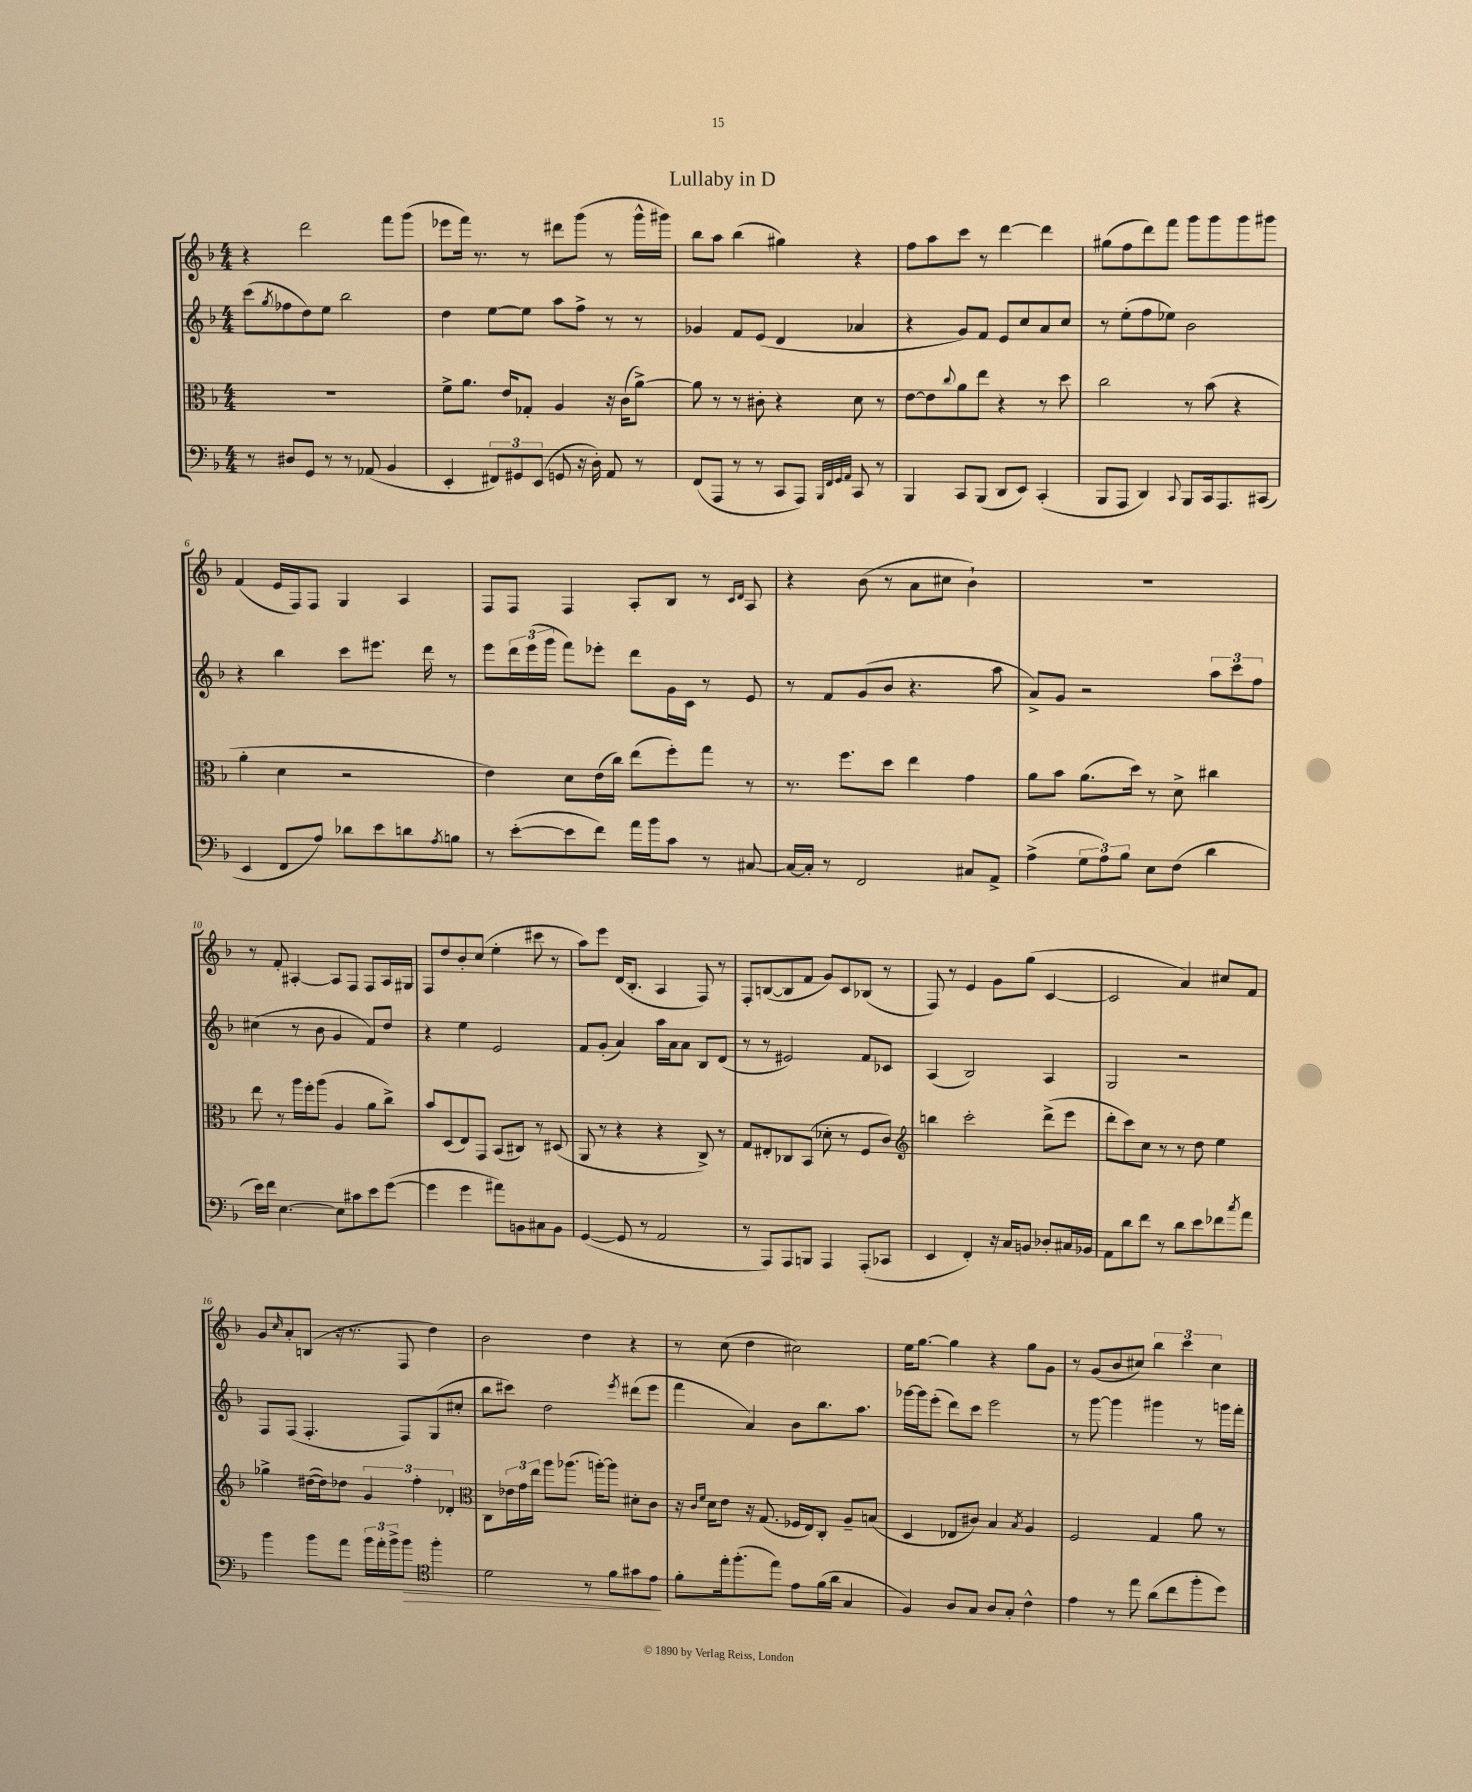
\header { title = "Lullaby in D" }
<<
\new StaffGroup <<
\new Staff = "s0" {
    \clef treble \key f \major \numericTimeSignature \time 4/4
    r4 d'''2 f'''8 g'''8( |
    ees'''8 f'''16) r8. r8 dis'''8 g'''8( r8 g'''16-^ gis'''16) |
    bes''8 a''8 bes''4( gis''4) r4 |
    f''8 a''8 c'''8 r8 d'''4~ d'''4 |
    gis''8( f''8 d'''8) f'''8 g'''8 g'''8 g'''8 gis'''8 |
    f'4( e'16 f16) f8 g4 a4 |
    f8 f8 f4 a8-. bes8 r8 \grace { c'16 d'16 } a8 |
    r4 bes'8( r8 a'8 cis''8 bes'4-!) |
    R1 |
    r8 f'8-. ais4~-. ais8 f8 f8 ais16 gis16 |
    f8 d''8 bes'8-. c''8( e''4-. cis'''8 r8 |
    a''8) e'''8 d'16( bes8.-. a4 f8) r8 |
    f8-. b8~( b8 f'8 g'8) c'8 bes8( r8 |
    f8) r8 e'4 g'8 g''8( c'4~ |
    c'2 a'4) cis''8 f'8 |
    g'8 \grace { c''16 } a'8-. b8( r16 r8. f8 d''4) |
    bes'2 d''4 r4 |
    r8 c''8( d''4 cis''2) |
    e''16 g''8.~ g''4 r4 g''8 g'8 |
    r8 g'8( bes'8 cis''8) \tuplet 3/2 { bes''4 c'''4 cis''4 } \bar "|." |
}
\new Staff = "s1" {
    \clef treble \key f \major \numericTimeSignature \time 4/4
    c'''8( \acciaccatura { g''8 } fes''8 d''8) e''8 bes''2 |
    d''4 e''8~ e''8 a''8 f''8-> r8 r8 |
    ges'4 f'8 e'8( d'4 aes'4 |
    r4 g'8) f'8 e'8 c''8 a'8 c''8 |
    r8 e''8-.( f''8 ees''8) bes'2 |
    r4 bes''4 c'''8 eis'''8. d'''16 r8 |
    e'''8 \tuplet 3/2 { d'''16 e'''16( g'''16 } f'''8) ees'''8-. d'''8 g'16 c'16 r8 e'8 |
    r8 f'8 g'8( bes'8 r4. a''8 |
    a'8->) g'8 r2 \tuplet 3/2 { a''8 c'''8 f''8 } |
    cis''4( r8 bes'8 g'4 f'8) d''8 |
    r4 e''4 e'2 |
    f'8 g'8-.( a'4) a''16 a'16 a'8 bes8 d'8( |
    r8 r8 eis'2) f'8 ces'8 |
    a4( bes2) a4 |
    g2 r2 |
    f8 f8( f4.-. f8) g8( cis''8-. |
    bes''8 cis'''8) d''2 \acciaccatura { e'''8 } dis'''8( e'''8 |
    f'''4 a'4) bes'8 bes''8. a''8. |
    ges'''16~ ges'''16 e'''8-.( d'''8) c'''8 e'''2 |
    r8 g'''8~ g'''4 gis'''4 r8 g'''16 f'''16-. \bar "|." |
}
\new Staff = "s2" {
    \clef alto \key f \major \numericTimeSignature \time 4/4
    R1 |
    f'8-> a'8. e'16 ges8-. a4 r16 c'16( a'8~->) |
    a'8 r8 r8 cis'8-. r4 d'8 r8 |
    e'8~ e'8 \appoggiatura { c''8 } a'8 e''8 r4 r8 d''8 |
    c''2 r8 bes'8( r4 |
    a'4-. d'4 r2 |
    e'4) d'8 e'16( c''16) e''8( f''8-.) g''8 r8 |
    r8. f''8. d''8 e''4 g'4 |
    a'8 bes'8 a'8.( d''16) r8 d'8-> cis''4 |
    e''8 r8 a''16 f''16-. a''8( a4 a'8 c''8->) |
    bes'8 d8( e8) g,8 bes,8( cis8) r8 dis8( |
    a,8 r8 r4 r4 c8->) r8 |
    g8 eis8-. ces8 bes,8( des'8-. r8 f8 c'8) |
    \clef treble b''4 c'''2-. d'''8->( e'''8 |
    d'''8-. c'''8) c''8 r8 r8 d''8 e''4 |
    ges''4-> dis''16~( dis''16) des''8 \tuplet 3/2 { g'4 f''4-. des'4-. } |
    \clef alto c8 \tuplet 3/2 { ees'16 g'16 e''16 } a''8 aes''8.( a''16~-.) a''8 dis'8-. c'8 |
    r16 \grace { c'16 f'16 } d'16 e'8 r16 g8.( fes16 e16) c8-. a8-- b8( |
    d4 ees8 cis'8) bes4 \acciaccatura { bes8 } a4 |
    f2 g4 a'8 r8 \bar "|." |
}
\new Staff = "s3" {
    \clef bass \key f \major \numericTimeSignature \time 4/4
    r8 dis8 g,8 r8 r8 aes,8( bes,4 |
    e,4-. \tuplet 3/2 { fis,8) gis,8 e,8( } g,8 r16 d16-.) a,8 r8 |
    f,8( a,,8 r8 r8 c,8 a,,8) \grace { bes,,32 f,32 g,32 a,32 } c,8 r8 |
    bes,,4 c,8 bes,,8( d,8 e,8) c,4-.( |
    bes,,8 a,,8 d,4) \appoggiatura { c,8 } bes,,8 c,16 a,,8. cis,8( |
    e,4 f,8 a8) des'8 e'8 d'8 \acciaccatura { a8 } b8 |
    r8 e'8~-.( e'8 f'8) a'16 bes'16 c'8 r8 cis8~ |
    cis16~ cis16-. r8 f,2 cis8 a,8-> |
    a4->( \tuplet 3/2 { g8 a8) bes8 } e8 f8( d'4 |
    e'16) f'16 e4.~ e8 cis'8 e'8 g'8~( |
    g'4 g'4 ais'8) b,8 cis8 b,8 |
    g,4~( g,8 r8 a,2 |
    r8 a,,8) a,,8 b,,8 a,,4 a,,8-.( ces,8 |
    e,4 f,4-.) r16 c16 b,8 des8-. cis16 bes,16 |
    a,8 d'8 f'8 r8 d'8 e'8 fes'8 \acciaccatura { c''8 } a'8 |
    bes'4 bes'8 a'8 \tuplet 3/2 { bes'16 a'16-. bes'16-> } bes'8\> \clef tenor f''4-. |
    d'2 r8 f'8 gis'8 e'8\! |
    f'8-. e''16-. f''8.-.( e''8) e'8 f'16( a'16 g4 |
    f4) a8 g8 a8 g8-. c'4-^ |
    e'4 r8 e''8 a'8( c''8 f''8-. d''8) \bar "|." |
}
>>
>>
